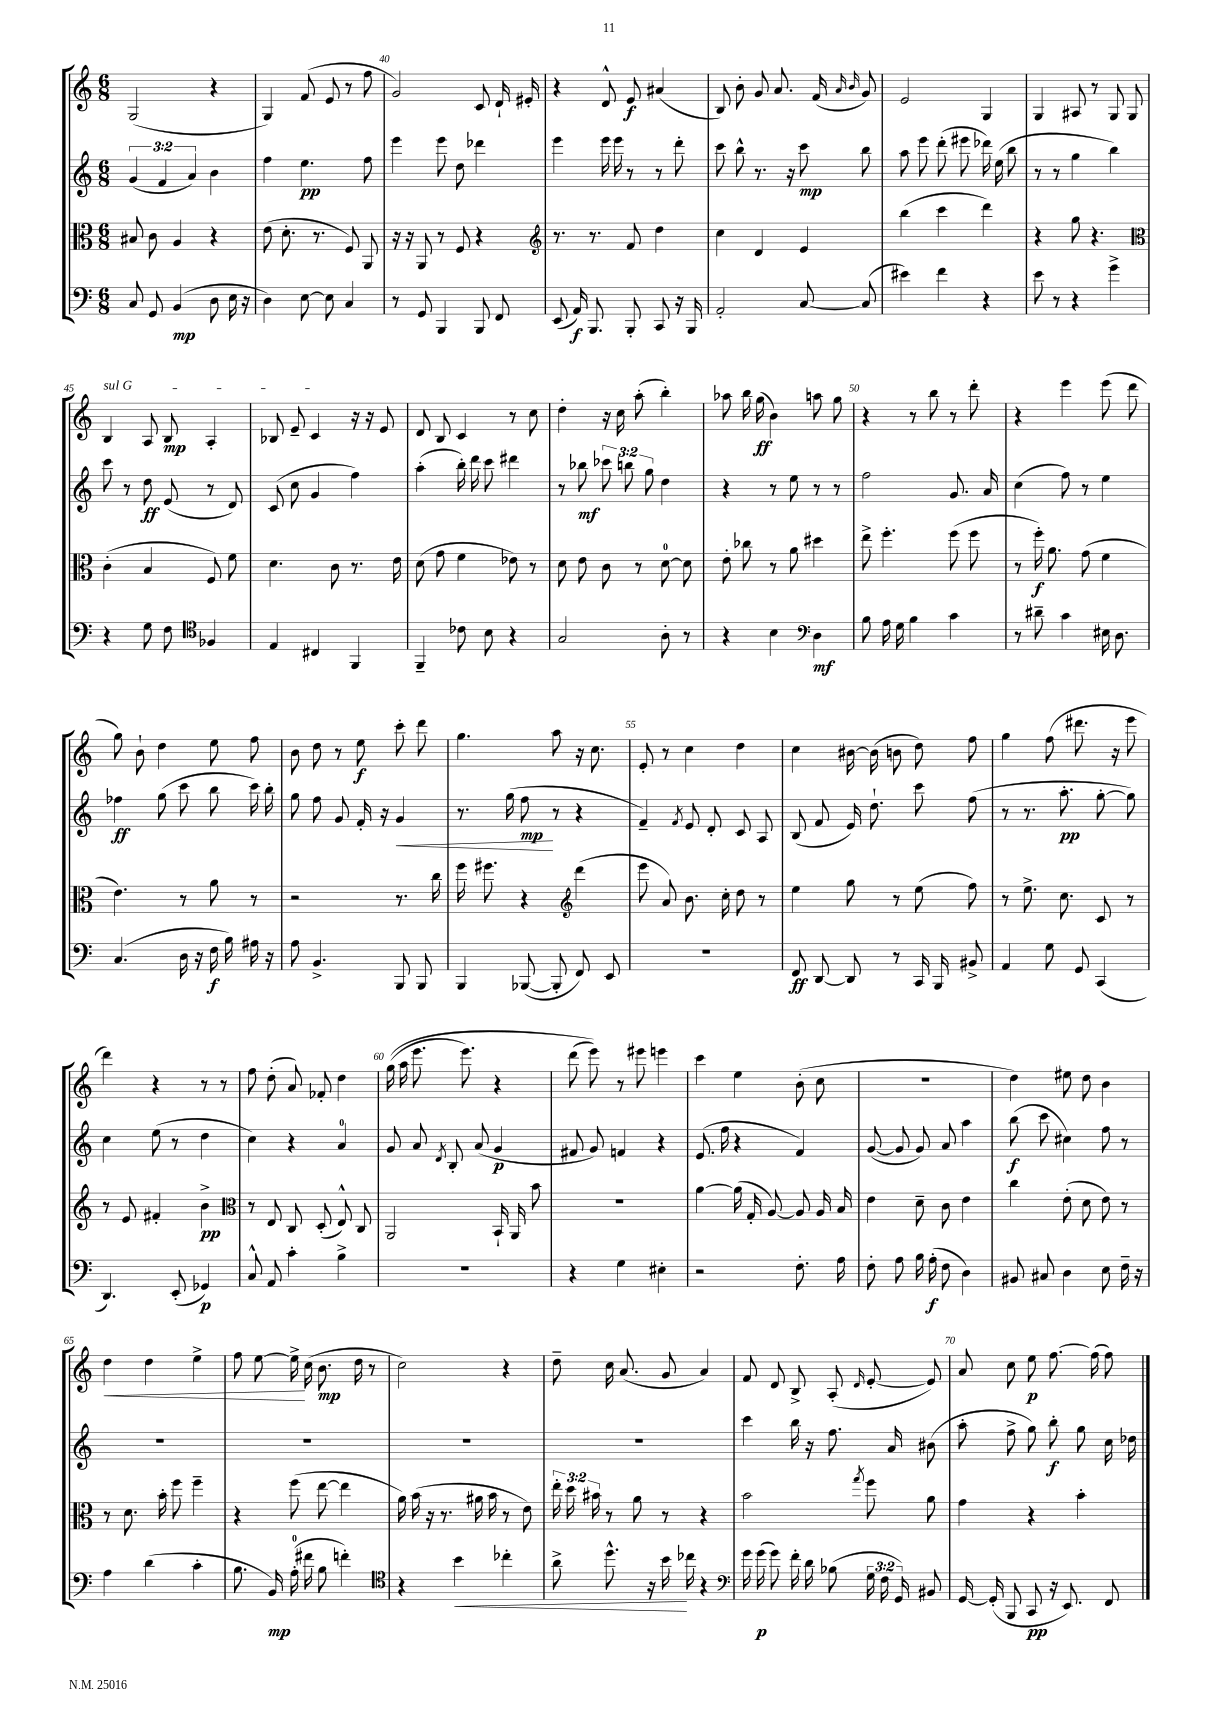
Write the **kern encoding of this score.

**kern	**dynam	**kern	**dynam	**kern	**dynam	**kern	**dynam
*part4	*part4	*part3	*part3	*part2	*part2	*part1	*part1
*staff4	*staff4	*staff3	*staff3	*staff2	*staff2	*staff1	*staff1
*clefF4	*	*clefC3	*	*clefG2	*	*clefG2	*
*k[]	*	*k[]	*	*k[]	*	*k[]	*
*M6/8	*	*M6/8	*	*M6/8	*	*M6/8	*
=38	=38	=38	=38	=38	=38	=38	=38
8C/	.	8B#X/	.	(6g/	.	(2G/	.
8GG/	.	8c\	.	.	.	.	.
.	.	.	.	6f/	.	.	.
(4BB/	mp	4A/	.	.	.	.	.
.	.	.	.	6a/)	.	.	.
8D\	.	4r	.	4b\	.	4r	.
16E\	.	.	.	.	.	.	.
16r	.	.	.	.	.	.	.
=39	=39	=39	=39	=39	=39	=39	=39
4D\)	.	(8e\	.	4ff\	.	4G/)	.
.	.	8.d'\	.	.	.	.	.
[8E\	.	.	.	4.ee\	pp	(8f/	.
.	.	8.r	.	.	.	.	.
8E\]	.	.	.	.	.	8e/	.
4C/	.	8F/)	.	.	.	8r	.
.	.	8AA/	.	8ff\	.	8ff\	.
=40	=40	=40	=40	=40	=40	=40	=40
8r	.	16r	.	4eee\	.	2g/)	.
.	.	16r	.	.	.	.	.
8GG/	.	8AA/	.	.	.	.	.
4BBB/	.	8r	.	8eee\	.	.	.
.	.	8F/	.	8dd\	.	.	.
8BBB/	.	4r	.	4ddd-X\	.	8c/	.
8FF/	.	.	.	.	.	16d`/	.
.	.	.	.	.	.	16e#X'/	.
=41	=41	=41	=41	=41	=41	=41	=41
*	*	*clefG2	*	*	*	*	*
(8EE/	.	8.r	.	4eee\	.	4r	.
16AA/)	f	.	.	.	.	.	.
8.BBB/	.	8.r	.	.	.	.	.
.	.	.	.	16eee\	.	8d^^/	.
.	.	.	.	16eee\	.	.	.
8BBB'/	.	8f/	.	8r	.	8e/	f
8CC/	.	4dd\	.	8r	.	(4a#X/	.
16r	.	.	.	8ddd'\	.	.	.
16BBB/	.	.	.	.	.	.	.
=42	=42	=42	=42	=42	=42	=42	=42
2AA'/	.	4cc\	.	8ccc\	.	8B/)	.
.	.	.	.	8bb^^\	.	8b'\	.
.	.	4d/	.	8.r	.	8g/	.
.	.	.	.	.	.	8.a/	.
.	.	.	.	16r	.	.	.
[8C/	.	4e/	.	8ccc\	mp	.	.
.	.	.	.	.	.	(16f/	.
.	.	.	.	.	.	16qqa/	.
.	.	.	.	.	.	16qqb/	.
(8C/]	.	.	.	8bb\	.	8g/)	.
=43	=43	=43	=43	=43	=43	=43	=43
4e#X\)	.	(4bb\	.	8aa\	.	2e/	.
.	.	.	.	8eee\	.	.	.
4f\	.	4ccc\	.	(8ddd'\	.	.	.
.	.	.	.	8eee#X\	.	.	.
4r	.	4ddd\)	.	16ddd-X\)	.	4G/	.
.	.	.	.	(16ee\	.	.	.
.	.	.	.	8bb\	.	.	.
=44	=44	=44	=44	=44	=44	=44	=44
8e\	.	4r	.	8r	.	4G/	.
8r	.	.	.	8r	.	.	.
4r	.	8gg\	.	4gg\	.	8A#X/	.
.	.	4.r	.	.	.	8r	.
4g^\	.	.	.	4bb\)	.	8G/	.
.	.	.	.	.	.	8G/	.
!!LO:LB:g=z
=45	=45	=45	=45	=45	=45	=45	=45
*	*	*clefC3	*	*	*	*	*
!	!	!	!	!	!	!LO:TX:a:i:t=sul G	!
4r	.	(4c'\	.	8ccc\	.	4B/	.
.	.	.	.	8r	.	.	.
8G\	.	4B/	.	8dd\	ff	8A/	.
8F\	.	.	.	(8e/	.	8B/	mp
*clefC4	*	*	*	*	*	*	*
4F-X/	.	8F/)	.	8r	.	4A'/	.
.	.	8f\	.	8d/)	.	.	.
=46	=46	=46	=46	=46	=46	=46	=46
4E/	.	4.d\	.	(8c/	.	8B-X/	.
.	.	.	.	8cc\	.	8e~/	.
4C#X/	.	.	.	4g/	.	4c/	.
.	.	8c\	.	.	.	.	.
4FF/	.	8.r	.	4ff\)	.	16r	.
.	.	.	.	.	.	16r	.
.	.	.	.	.	.	8e/	.
.	.	16e\	.	.	.	.	.
=47	=47	=47	=47	=47	=47	=47	=47
4FF~/	.	(8d\	.	(4aa'\	.	8d/	.
.	.	8g\	.	.	.	8B/	.
8c-X\	.	4f\	.	16bb'\)	.	4c/	.
.	.	.	.	16ddd\	.	.	.
8B\	.	.	.	8ccc\	.	.	.
4r	.	8e-X\)	.	4ddd#X\	.	8r	.
.	.	8r	.	.	.	8cc\	.
=48	=48	=48	=48	=48	=48	=48	=48
2G/	.	8d\	.	8r	.	4dd'\	.
.	.	8e\	.	8bb-X\	mf	.	.
.	.	8c\	.	12ccc-X\	.	16r	.
.	.	.	.	.	.	16cc\	.
.	.	.	.	12bbn\	.	.	.
.	.	8r	.	.	.	(8aa'\	.
.	.	.	.	12gg\	.	.	.
8A'\	.	[8d\	.	4dd\	.	4bb'\)	.
8r	.	8d\]	.	.	.	.	.
=49	=49	=49	=49	=49	=49	=49	=49
4r	.	8e'\	.	4r	.	8aa-X\	.
.	.	8cc-X\	.	.	.	16bb\	.
.	.	.	.	.	.	(16gg\	ff
4B\	.	8r	.	8r	.	4b\)	.
.	.	8a\	.	8ee\	.	.	.
*clefF4	*	*	*	*	*	*	*
4D\	mf	4dd#X\	.	8r	.	8aan\	.
.	.	.	.	8r	.	8gg\	.
=50	=50	=50	=50	=50	=50	=50	=50
8B\	.	8ee^\	.	2ff\	.	4r	.
16A\	.	4.ff'\	.	.	.	.	.
16G\	.	.	.	.	.	.	.
4B\	.	.	.	.	.	8r	.
.	.	.	.	.	.	8bb\	.
4c\	.	(8ff\	.	8.g/	.	8r	.
.	.	8ff\	.	.	.	8ddd'\	.
.	.	.	.	16a/	.	.	.
=51	=51	=51	=51	=51	=51	=51	=51
8r	.	8r	.	(4cc\	.	4r	.
8d#X~\	.	16ff'\)	f	.	.	.	.
.	.	8.a\	.	.	.	.	.
4c\	.	.	.	8ff\)	.	4eee\	.
.	.	(8g\	.	8r	.	.	.
16E#X\	.	4f\	.	4ee\	.	(8eee\	.
8.D\	.	.	.	.	.	.	.
.	.	.	.	.	.	8ddd\	.
!!LO:LB:g=z
=52	=52	=52	=52	=52	=52	=52	=52
(4.C/	.	4.e\)	.	4ff-X\	ff	8gg\)	.
.	.	.	.	.	.	8b`\	.
.	.	.	.	(8gg\	.	4dd\	.
16D\	.	8r	.	8ccc\	.	.	.
16r	.	.	.	.	.	.	.
16F\	f	8a\	.	8bb\	.	8ee\	.
16B\)	.	.	.	.	.	.	.
16A#X\	.	8r	.	16ccc\)	.	8ff\	.
16r	.	.	.	16bb'\	.	.	.
=53	=53	=53	=53	=53	=53	=53	=53
8A\	.	2r	.	8gg\	.	8b\	.
4.BB^/	.	.	.	8ff\	.	8dd\	.
.	.	.	.	8g/	.	8r	.
.	.	.	.	16f'/	.	8ee\	f
.	.	.	.	16r	.	.	.
!	!	!	!	!	!LO:HP:b	!	!
8BBB/	.	8.r	.	4g/	<	8ccc'\	.
8BBB/	.	.	.	.	.	8ddd\	.
.	.	16cc\	.	.	.	.	.
=54	=54	=54	=54	=54	=54	=54	=54
4BBB/	.	16ff\	.	8.r	.	4.gg\	.
.	.	8.ff#X\	.	.	.	.	.
.	.	.	.	(16gg\	.	.	.
([8BBB-X/	.	4r	.	8ff\	mp	.	.
8BBB-'/]	.	.	.	8r	[	8aa\	.
*	*	*clefG2	*	*	*	*	*
8FF/)	.	(4ddd\	.	4r	.	16r	.
.	.	.	.	.	.	8.cc\	.
8EE/	.	.	.	.	.	.	.
=55	=55	=55	=55	=55	=55	=55	=55
2.r	.	8eee\	.	4f~/)	.	8e'/	.
.	.	8a/)	.	.	.	8r	.
.	.	.	.	8qf/	.	.	.
.	.	8.b\	.	8e/	.	4cc\	.
.	.	.	.	8d'/	.	.	.
.	.	16cc'\	.	.	.	.	.
.	.	8dd\	.	8c/	.	4dd\	.
.	.	8r	.	8A/	.	.	.
=56	=56	=56	=56	=56	=56	=56	=56
8FF/	ff	4ee\	.	(8B/	.	4cc\	.
[8DD/	.	.	.	8f/	.	.	.
8DD/]	.	8gg\	.	16e/)	.	[16b#X\	.
.	.	.	.	8.dd`\	.	(16b#\]	.
8r	.	8r	.	.	.	8bn\	.
16CC/	.	(8ee\	.	8ccc\	.	8dd\)	.
16BBB/	.	.	.	.	.	.	.
8BB#X^/	.	8ff\)	.	(8ff\	.	8ff\	.
=57	=57	=57	=57	=57	=57	=57	=57
4AA/	.	8r	.	8r	.	4gg\	.
.	.	8.ee^\	.	8.r	.	.	.
8G\	.	.	.	.	.	(8ff\	.
.	.	8.cc\	.	8.aa'\	pp	.	.
8GG/	.	.	.	.	.	8.ddd#X\	.
(4CC/	.	8c/	.	[8gg'\	.	.	.
.	.	.	.	.	.	16r	.
.	.	8r	.	8gg\])	.	8eee\	.
!!LO:LB:g=z
=58	=58	=58	=58	=58	=58	=58	=58
4.DD/)	.	8r	.	4cc\	.	4ddd\)	.
.	.	8e/	.	.	.	.	.
.	.	4f#X'/	.	(8ee\	.	4r	.
(8EE'/	.	.	.	8r	.	.	.
4GG-X/)	p	4b^\	pp	4dd\	.	8r	.
.	.	.	.	.	.	8r	.
=59	=59	=59	=59	=59	=59	=59	=59
*	*	*clefC3	*	*	*	*	*
8C^^/	.	8r	.	4cc\)	.	8ff\	.
8AA/	.	8E/	.	.	.	(8dd'\	.
4c'\	.	8C/	.	4r	.	8a/)	.
.	.	(8D'/	.	.	.	8f-X'/	.
4B^\	.	8E^^/)	.	4a/	.	4dd\	.
.	.	8C/	.	.	.	.	.
=60	=60	=60	=60	=60	=60	=60	=60
2.r	.	2AA/	.	8g/	.	((16gg\	.
.	.	.	.	.	.	16aa\	.
.	.	.	.	8a/	.	8.eee\	.
.	.	.	.	8qd/	.	.	.
.	.	.	.	8B'/	.	.	.
.	.	.	.	.	.	8.eee\)	.
.	.	.	.	(8a/	.	.	.
.	.	16BB`/	.	4g/	p	4r	.
.	.	16AA/	.	.	.	.	.
.	.	8b\	.	.	.	.	.
=61	=61	=61	=61	=61	=61	=61	=61
4r	.	2.r	.	8f#X/	.	(8ddd\	.
.	.	.	.	8g/)	.	8eee\))	.
4G\	.	.	.	4fn/	.	8r	.
.	.	.	.	.	.	8eee#X\	.
4E#X'\	.	.	.	4r	.	4eeen\	.
=62	=62	=62	=62	=62	=62	=62	=62
2r	.	[4a\	.	(8.e/	.	4ccc\	.
.	.	.	.	16ff\	.	.	.
.	.	(16a\]	.	4r	.	4ee\	.
.	.	16G'/	.	.	.	.	.
.	.	[8A/)	.	.	.	.	.
8.F'\	.	8A/]	.	4f/)	.	(8b'\	.
.	.	16A/	.	.	.	8cc\	.
16A\	.	16B/	.	.	.	.	.
=63	=63	=63	=63	=63	=63	=63	=63
8F'\	.	4e\	.	([8g/	.	2.r	.
8A\	.	.	.	8g/]	.	.	.
16B\	.	8d~\	.	8g/)	.	.	.
(16A'\	f	.	.	.	.	.	.
8F\	.	8c\	.	8a/	.	.	.
4D\)	.	4e\	.	4aa\	.	.	.
=64	=64	=64	=64	=64	=64	=64	=64
8BB#X/	.	4cc\	.	(8bb\	f	4dd\)	.
8C#X/	.	.	.	8ccc\	.	.	.
4D\	.	(8e'\	.	4cc#X\)	.	8ee#X\	.
.	.	8d\	.	.	.	8dd\	.
8E\	.	8e\)	.	8ff\	.	4b\	.
16F~\	.	8r	.	8r	.	.	.
16r	.	.	.	.	.	.	.
!!LO:LB:g=z
=65	=65	=65	=65	=65	=65	=65	=65
!	!	!	!	!	!	!	!LO:HP:b
4A\	.	8r	.	2.r	.	4dd\	<
.	.	8.d\	.	.	.	.	.
(4d\	.	.	.	.	.	4dd\	.
.	.	16b'\	.	.	.	.	.
.	.	8ff\	.	.	.	.	.
4c'\	.	4ff~\	.	.	.	4ee^\	.
=66	=66	=66	=66	=66	=66	=66	=66
8.B\	.	4r	.	2.r	.	8ff\	.
.	.	.	.	.	.	[8ee\	.
16BB/)	mp	.	.	.	.	.	.
(16A'\	.	(8ff\	.	.	.	16ee^\]	.
16f#X\	.	.	.	.	.	(16cc\	[
8B\	.	[8ee\	.	.	.	8.b\	mp
4fn'\)	.	4ee\]	.	.	.	.	.
.	.	.	.	.	.	16dd\	.
.	.	.	.	.	.	8r	.
=67	=67	=67	=67	=67	=67	=67	=67
*clefC4	*	*	*	*	*	*	*
4r	.	16a\)	.	2.r	.	2cc\)	.
.	.	(16b\	.	.	.	.	.
.	.	16r	.	.	.	.	.
.	.	8.r	.	.	.	.	.
!	!LO:HP:b	!	!	!	!	!	!
4b\	<	.	.	.	.	.	.
.	.	16a#X\	.	.	.	.	.
.	.	16b\	.	.	.	.	.
4cc-X'\	.	8r	.	.	.	4r	.
.	.	8e\)	.	.	.	.	.
=68	=68	=68	=68	=68	=68	=68	=68
8a^\	.	24ee'\	.	2.r	.	8dd~\	.
.	.	24dd\	.	.	.	.	.
.	.	24b#X\	.	.	.	.	.
8.dd^^\	.	8r	.	.	.	16cc\	.
.	.	.	.	.	.	(8.a/	.
.	.	8a\	.	.	.	.	.
16r	.	.	.	.	.	.	.
16b\	.	8r	.	.	.	8g/	.
16cc-X\	[	.	.	.	.	.	.
4r	.	4r	.	.	.	4a/)	.
=69	=69	=69	=69	=69	=69	=69	=69
*clefF4	*	*	*	*	*	*	*
16g\	.	2b\	.	4ccc\	.	8f/	.
(16g\	p	.	.	.	.	.	.
8g\)	.	.	.	.	.	8d/	.
16f'\	.	.	.	16bb\	.	8B^/	.
16d\	.	.	.	16r	.	.	.
(8B-X\	.	.	.	8.ff\	.	(8A'/	.
.	.	8qgg/	.	.	.	16qqd/	.
24G\	.	8ff\	.	.	.	[8e'/	.
24F\	.	.	.	.	.	.	.
.	.	.	.	16a/	.	.	.
24GG/)	.	.	.	.	.	.	.
8BB#X/	.	8a\	.	(8b#X\	.	8e/])	.
=70	=70	=70	=70	=70	=70	=70	=70
[16GG/	.	4g\	.	8aa'\	.	8a/	.
(16GG'/]	.	.	.	.	.	.	.
8BBB/	.	.	.	8ff^\	.	8cc\	.
8CC/	pp	4r	.	8gg\)	.	8ee\	p
16r	.	.	.	8bb'\	f	[8.ff\	.
8.EE/)	.	.	.	.	.	.	.
.	.	4b'\	.	8gg\	.	.	.
.	.	.	.	.	.	(16ff\]	.
8FF/	.	.	.	16cc\	.	8ff\)	.
.	.	.	.	16dd-X\	.	.	.
==	==	==	==	==	==	==	==
*-	*-	*-	*-	*-	*-	*-	*-
